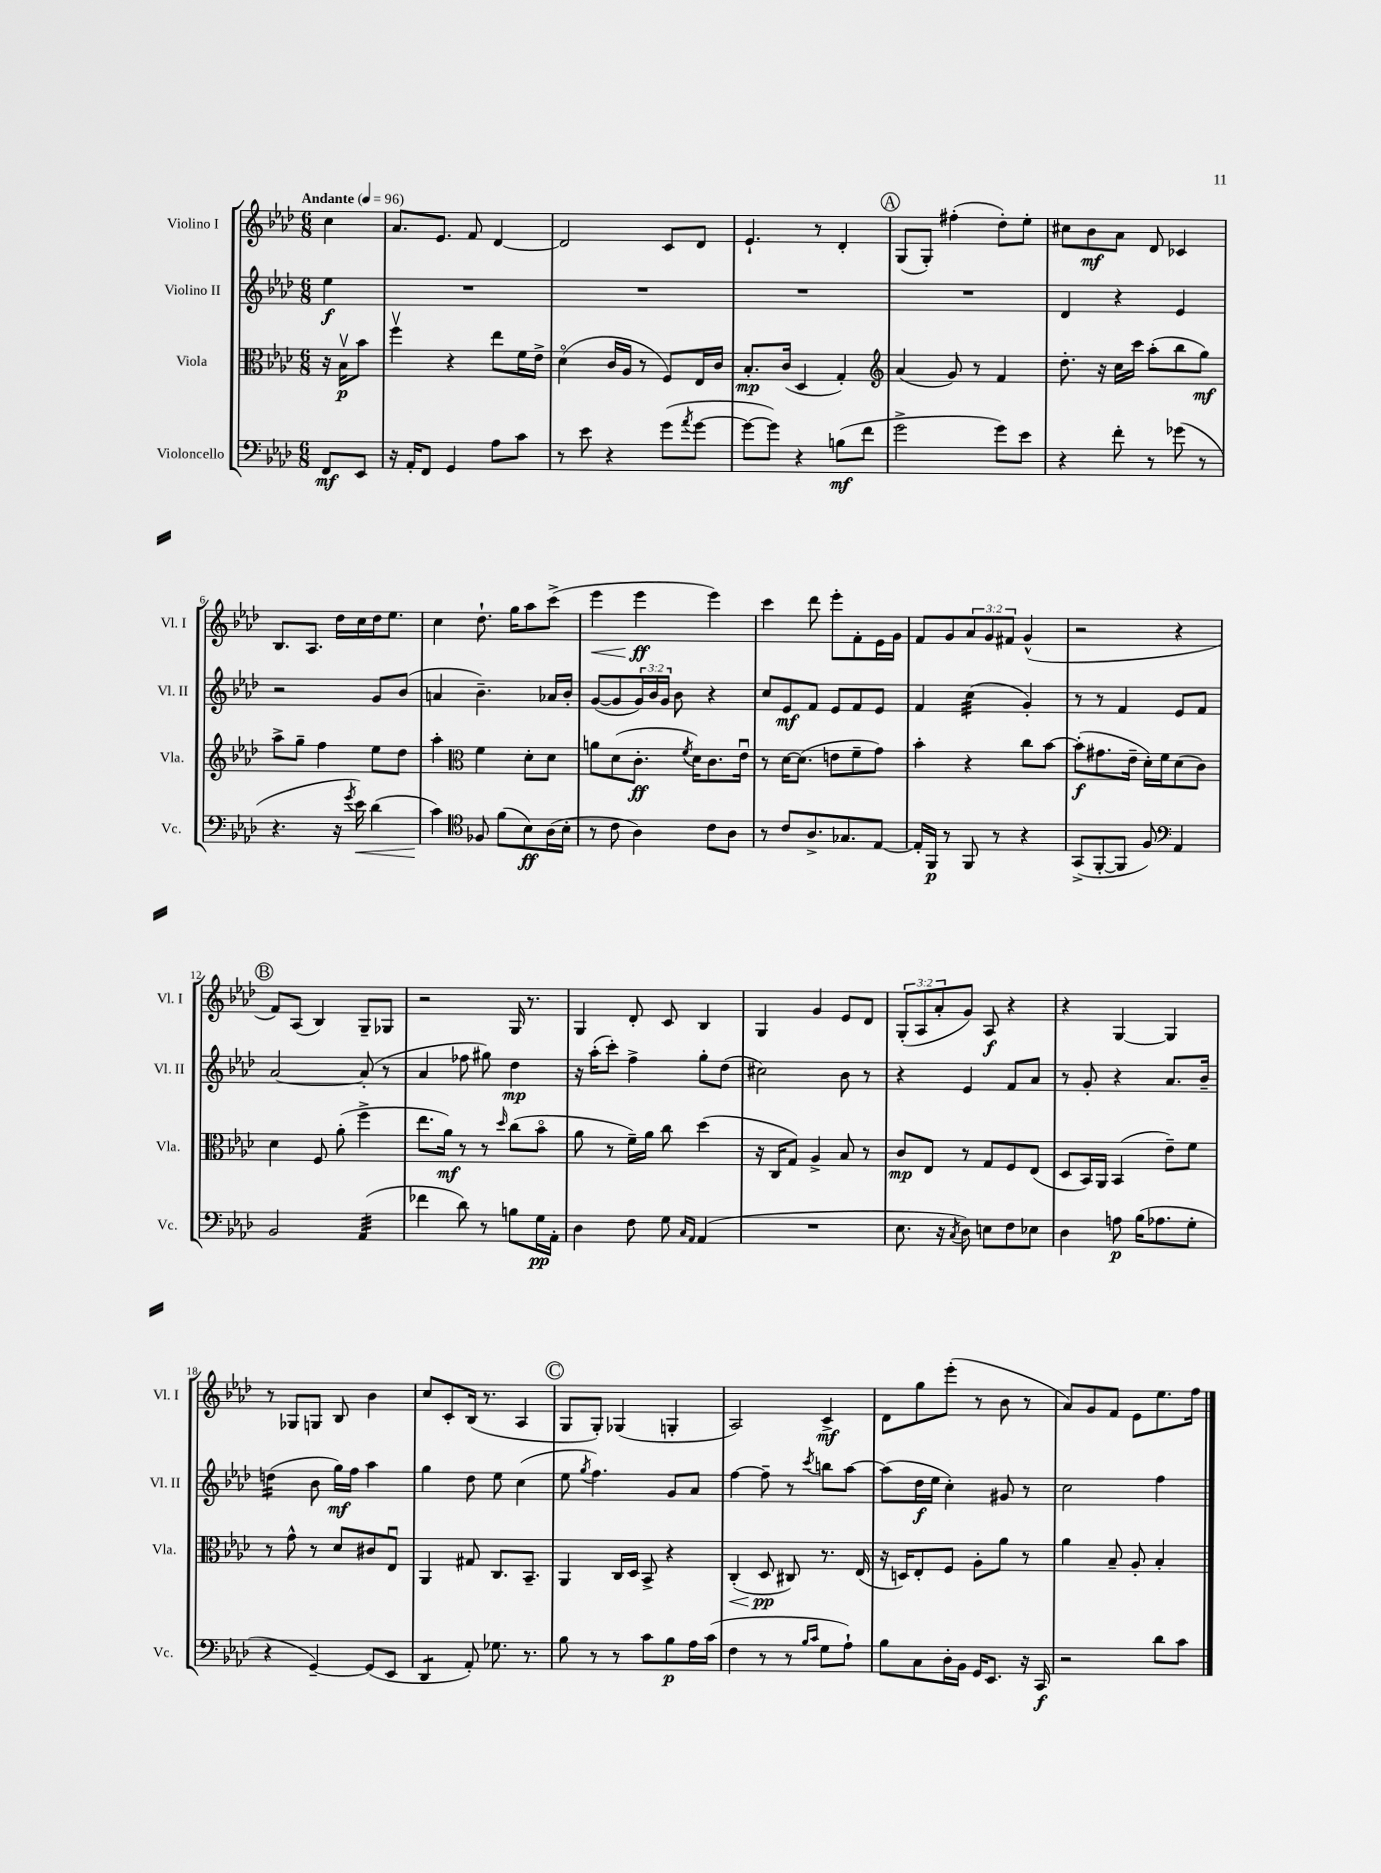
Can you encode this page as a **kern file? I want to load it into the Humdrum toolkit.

**kern	**kern	**kern	**kern
*staff4	*staff3	*staff2	*staff1
*clefF4	*clefC3	*clefG2	*clefG2
*k[b-e-a-d-]	*k[b-e-a-d-]	*k[b-e-a-d-]	*k[b-e-a-d-]
*M6/8	*M6/8	*M6/8	*M6/8
*MM96	*MM96	*MM96	*MM96
8FF	16r	4ee-	4cc
.	16B-v	.	.
8EE-	8b-	.	.
=	=	=	=
16r	4ffv	2.r	8.a-
16AA-'	.	.	.
8FF	.	.	.
.	.	.	8.e-
4GG	4r	.	.
.	.	.	8f
8A-	8ee-	.	[4d-
8c	16f	.	.
.	16e-^	.	.
=	=	=	=
8r	(4d-o	2.r	2d-]
8e-	.	.	.
4r	16c	.	.
.	16A-	.	.
.	8r	.	.
(8g	8F)	.	8c
8qa-	.	.	.
[8g	16E-	.	8d-
.	16c	.	.
=	=	=	=
8g_	8.B-'	2.r	4.e-`
8g])	.	.	.
.	(16c	.	.
4r	4D-	.	.
.	.	.	8r
(8B	4G')	.	4d-'
8f	.	.	.
=	=	=	=
*	*clefG2	*	*
2g^	(4a-	2.r	(8G
.	.	.	8G')
.	8g)	.	(4ff#'
.	8r	.	.
8g)	4f	.	8dd-')
8e-	.	.	8ee-'
=	=	=	=
4r	8.dd-'	4d-	8cc#
.	.	.	8b-
.	16r	.	.
8f'	16cc	4r	8a-
.	16ccc	.	.
8r	(8aa-'	.	8d-
(8g-	8bb-	4e-	4c-
8r	8gg)	.	.
=	=	=	=
4.r	8aa-^	2r	8.B-
.	8gg~	.	.
.	.	.	8.A-
.	4ff	.	.
16r	.	.	16dd-
8qg	.	.	.
16e-)	.	.	16cc
(4d-	8ee-	8g	16dd-
.	.	.	8.ee-
.	8dd-	(8b-	.
=	=	=	=
4c)	4aa-'	4a	4cc
*clefC4	*clefC3	*	*
8F-	4f	4.b-~)	8.dd-`
(8f	.	.	.
.	.	.	16gg
8B-)	8d-'	.	8aa-
(16A-	8d-	16a-	(8ccc^
16B-'	.	16b-'	.
=	=	=	=
8r	8a	([8g	4eee-
8c	(8d-	8g]	.
4A-)	8.c'	24g)	4eee-
.	.	24b-	.
.	.	24g	.
.	.	8b-	.
.	8qf	.	.
.	16d-)	.	.
8c	8.c	4r	4eee-)
8A-	.	.	.
.	16e-u	.	.
=	=	=	=
8r	8r	8cc	4ccc
8c	[16d-	8e-	.
.	(8.d-]	.	.
8.A-^	.	8f	8ddd-
.	8e	8e-	8eee-'
8.G-	.	.	.
.	8f~	8f	8f'
[8E-	8g)	8e-	16e-
.	.	.	16g
=	=	=	=
16E-']	4b-'	4f	8f
16FF	.	.	.
8r	.	.	8g
8FF	4r	(4cc	12a-
.	.	.	12g
8r	.	.	.
.	.	.	12f#
4r	8cc	4g')	(4g^^
.	[8b-	.	.
=	=	=	=
(8GG^	(8b-']	8r	2r
[8FF'	8.g#	8r	.
8FF]	.	4f	.
.	16e-~	.	.
8F)	16d-')	.	.
.	16f	.	.
*clefF4	*	*	*
4AA-	(8d-	8e-	4r
.	8c)	8f	.
=	=	=	=
2BB-	4d-	[2a-	8f)
.	.	.	(8A-
.	8F	.	4B-)
.	(8a-'	.	.
(4AA-	4ff^	(8a-']	8G~
.	.	8r	8G-
=	=	=	=
4f-	8.ee-	4a-	2r
.	16a-)	.	.
8d-)	8r	8ff-	.
8r	8r	8gg#)	.
.	16qqdd-	.	.
8B	(8cc	4dd-	16G
.	.	.	8.r
16G	8b-o	.	.
16AA-'	.	.	.
=	=	=	=
4D-	8a-	16r	4G
.	.	(16aa-'	.
.	8r	8ccc')	.
8F	16f~)	4ff^	8d-'
.	16a-	.	.
8G	8cc	.	8c
16qqC	.	.	.
16qqAA-	.	.	.
(4AA-	(4dd-	8gg'	4B-
.	.	(8dd-	.
=	=	=	=
2.r	16r	2cc#)	4G
.	16C	.	.
.	8G)	.	.
.	4A-^	.	4g
.	8B-	8b-	8e-
.	8r	8r	8d-
=	=	=	=
8.E-	8c	4r	(12G'
.	.	.	12A-
.	8E-	.	.
.	.	.	12a-'
16r	.	.	.
8qC	.	.	.
8D-)	8r	4e-	8g)
8E	8G	.	8A-
8F	8F	8f	4r
8E-	(8E-	8a-	.
=	=	=	=
4D-	8D-	8r	4r
.	16BB-)	8g'	.
.	16AA-	.	.
8A	(4BB-	4r	[4G
(16B-	.	.	.
8.A-	.	.	.
.	8e-~)	8.a-	4G]
8G'	8f	.	.
.	.	16b-~	.
=	=	=	=
4r	8r	(4dd	8r
.	8g^^	.	8G-
[4GG~)	8r	8b-	8G
.	8d-	16gg)	8B-
.	.	16ff	.
(8GG]	8c#	4aa-	4b-
8EE-	8E-u	.	.
=	=	=	=
4DD-	4AA-	4gg	8cc
.	.	.	8c'
8AA-')	8G#	8dd-	(16B-
.	.	.	8.r
8.G-	8.C	8ee-	.
.	.	(4cc	4A-
8.r	8.BB-~	.	.
=	=	=	=
8B-	4AA-	8ee-	8G
.	.	8qgg	.
8r	.	4.ff)	8G')
8r	16C	.	(4G-
.	16D-	.	.
8c	8BB-^	.	.
8B-	4r	8g	4G'
16A-	.	8a-	.
(16c	.	.	.
=	=	=	=
4F	(4C'	[4ff	2A-)
8r	8D-	8ff~]	.
8r	8C#)	8r	.
16qqB-	.	.	.
16qqc	.	8qccc	.
8G	8.r	8bb	4c^
8A-`)	.	[8aa-	.
.	(16E-	.	.
=	=	=	=
8B-	16r	(8aa-]	8d-
.	16D)	.	.
8C	8E-'	16dd-	8gg
.	.	16ee-	.
16D-'	8F	4cc')	(8eee-'
16BB-	.	.	.
16GG	8A-'	.	8r
8.EE-	.	.	.
.	8a-	8g#	8b-
16r	8r	8r	8r
16CC	.	.	.
=	=	=	=
2r	4a-	2cc	8a-)
.	.	.	8g
.	8B-~	.	8f
.	8A-'	.	8e-
8d-	4B-'	4ff	8.ee-
8c	.	.	.
.	.	.	16ff
==	==	==	==
*-	*-	*-	*-
